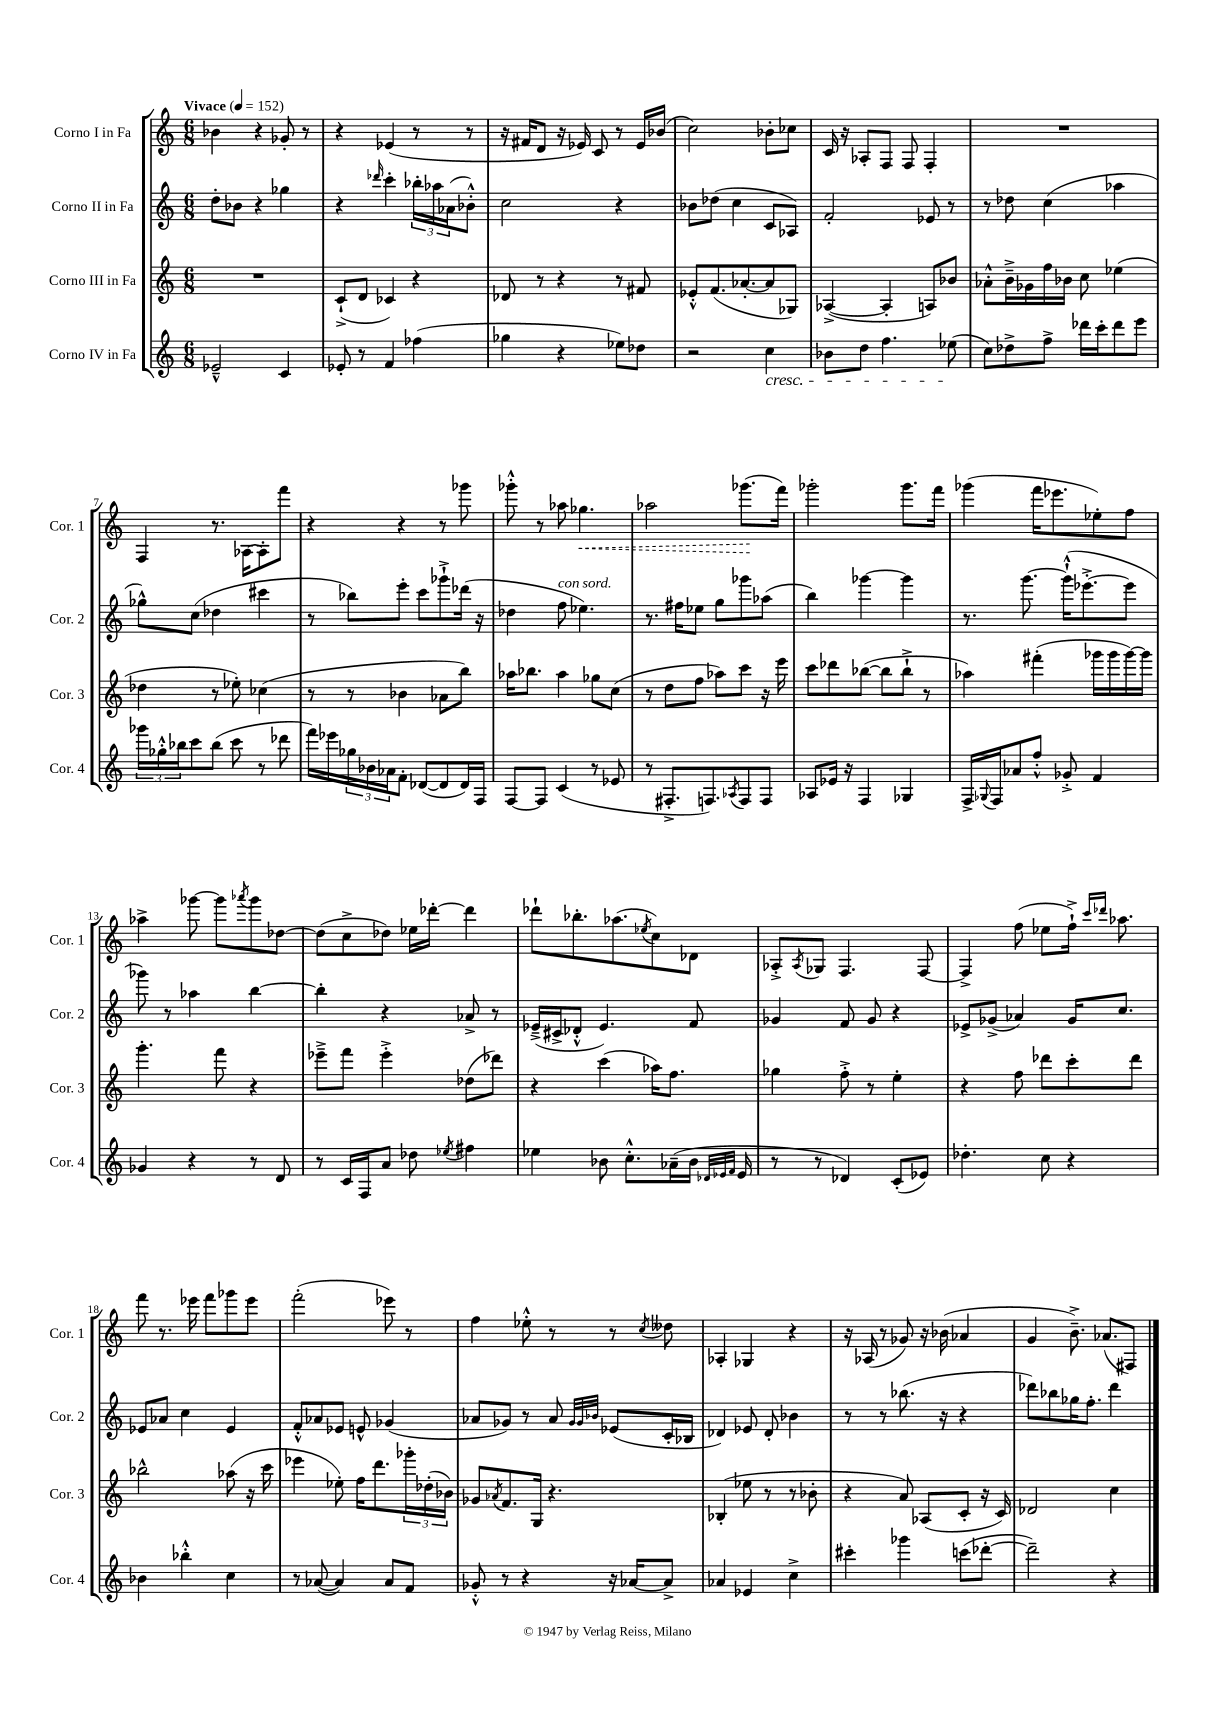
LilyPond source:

<<
\new StaffGroup <<
\new Staff = "s0" \with { instrumentName = "Corno I in Fa" shortInstrumentName = "Cor. 1" } {
    \clef treble \key c \major \numericTimeSignature \time 6/8 \tempo "Vivace" 4 = 152
    bes'4 r4 ges'8-. r8 |
    r4 ees'4( r8 r8 |
    r16 fis'16 d'8 r16 ees'16) c'8 r8 ees'16 bes'16( |
    c''2) bes'8-. ces''8 |
    c'16 r16 aes8-. f8 f8 f4-. |
    R2. |
    f4 r8. aes16~ aes8-. f'''8 |
    r4 r4 r8 ges'''8 |
    ges'''8-.-^ r8 aes''8 \once \override Hairpin.style = #'dashed-line ges''4.\< |
    aes''2 ges'''8.\!( f'''16) |
    ges'''2-. ges'''8. f'''16 |
    ges'''4( f'''16 ees'''8. ees''8-.) f''8 |
    aes''4-> ges'''8~ ges'''8 \acciaccatura { aes'''8 } ges'''8 des''8~ |
    des''8( c''8-> des''8) ees''16 des'''16~-. des'''4 |
    des'''8-! bes''8.-. aes''8.( \acciaccatura { ees''8 } c''8) des'8 |
    aes8-.-> \acciaccatura { aes8 } ges8 f4. f8~ |
    f4-> f''8( ees''8 f''16-!->) \grace { c'''16 des'''16 } aes''8. |
    f'''8 r8. ees'''16 f'''8 ges'''8 ees'''8 |
    f'''2-.( ees'''8) r8 |
    f''4 ees''8-.-^ r8 r8 \acciaccatura { c''8 } deses''8 |
    aes4-. ges4 r4 |
    r16 aes16( r8 ges'8) r16 bes'16( aes'4 |
    g'4 b'8.--->) aes'8.( fis8) \bar "|." |
}
\new Staff = "s1" \with { instrumentName = "Corno II in Fa" shortInstrumentName = "Cor. 2" } {
    \clef treble \key c \major \numericTimeSignature \time 6/8
    d''8-. bes'8 r4 ges''4 |
    r4 \grace { des'''16 } c'''4-. \tuplet 3/2 { bes''16-. aes''16 aes'16( } bes'8-.-^) |
    c''2 r4 |
    bes'8 des''8( c''4 c'8 aes8) |
    f'2-. ees'8 r8 |
    r8 des''8 c''4( aes''4 |
    ges''8-^) c''8( des''4 cis'''4 |
    r8 bes''8) e'''8-. c'''8 ges'''8-!-> des'''16( r16 |
    des''4 f''8^\markup { \italic "con sord." } ees''4.) |
    r8. fis''16 ees''8 g''8 ges'''8 aes''8( |
    b''4) ges'''4~ ges'''4 |
    r8. g'''8.~ g'''16-!-^( ees'''8.~-.-> ees'''8 |
    ges'''8) r8 aes''4 b''4~ |
    b''4-. r4 aes'8-> r8 |
    ees'16--->( cis'16-> des'8-.-^ ees'4.) f'8 |
    ges'4 f'8 ges'8 r4 |
    ees'8-> ges'8->( aes'4) ges'16 c''8. |
    ees'8 aes'8 c''4 ees'4 |
    f'8-.-^ aes'8 ees'8 e'8-^ ges'4( |
    aes'8 ges'8) r8 aes'8 \grace { ges'32 ges'32 bes'32 } ees'8( c'16-. bes16 |
    des'4) ees'8 des'8-. bes'4 |
    r8 r8 bes''8.( r16 r4 |
    des'''8) bes''8 ges''16 f''8.-. des'''4 \bar "|." |
}
\new Staff = "s2" \with { instrumentName = "Corno III in Fa" shortInstrumentName = "Cor. 3" } {
    \clef treble \key c \major \numericTimeSignature \time 6/8
    R2. |
    c'8-!->( d'8 ces'4) r4 |
    des'8 r8 r4 r8 fis'8 |
    ees'8-.-^ f'8.( aes'8.~-. aes'8 ges8) |
    aes4~->( aes4-. a8) bes'8 |
    aes'8-.-^ b'16---> ges'16 f''16 bes'16 c''8 ees''4( |
    des''4 r8 ees''8-.) ces''4( |
    r8 r8 bes'4 aes'8 b''8) |
    aes''16 bes''8. aes''4 ges''8 c''8( |
    r8 d''8 f''8 aes''8) c'''8 r16 e'''16 |
    c'''8 des'''8 bes''8~( bes''8 bes''8-!-> r8 |
    aes''4) fis'''4-.( ges'''16 ges'''16 ges'''16~) ges'''16 |
    g'''4.-. f'''8 r4 |
    ees'''8---> f'''8 ees'''4-.-> des''8( des'''8) |
    r4 c'''4( aes''16) f''8. |
    ges''4 f''8-.-> r8 e''4-. |
    r4 f''8 des'''8 c'''8-. des'''8 |
    bes''2-^ aes''8( r16 c'''16 |
    ees'''4 ees''8-.) f''16 d'''8. \tuplet 3/2 { ges'''16-. des''16-.( bes'16) } |
    ges'8 \acciaccatura { aes'8 } f'8. g16 r4. |
    bes4-.( ees''8 r8 r8 bes'8-. |
    r4 a'8) aes8( c'8-. r16 c'16) |
    des'2 c''4 \bar "|." |
}
\new Staff = "s3" \with { instrumentName = "Corno IV in Fa" shortInstrumentName = "Cor. 4" } {
    \clef treble \key c \major \numericTimeSignature \time 6/8
    ees'2---^ c'4 |
    ees'8-. r8 f'4 fes''4( |
    ges''4 r4 ees''8) des''8 |
    r2 c''4\cresc |
    bes'8 d''8 f''4. ees''8\!( |
    c''8) des''8-> f''8-> des'''16 c'''16-. des'''8 e'''8 |
    \tuplet 3/2 { ges'''16 ges''16-.-^ bes''16 } c'''8 bes''8( c'''8 r8 des'''8 |
    f'''16) ees'''16 \tuplet 3/2 { ges''16 bes'16 aes'16 } f'8-. des'8~( des'8 des'16) f16 |
    f8~ f8 c'4( r8 ees'8 |
    r8 fis8.-.-> f8.) \acciaccatura { aes8 } f8 f8 |
    aes8 ees'16 r16 f4 ges4 |
    f16-> \appoggiatura { ges8 } f16 aes'8 f''8-.-^ ges'8-.-> f'4 |
    ges'4 r4 r8 d'8 |
    r8 c'16 f16 a'8 des''8 \acciaccatura { ees''8 } fis''4 |
    ees''4 bes'8 c''8.-.-^ aes'16--( bes'16 \grace { des'32 ees'32 f'32 } ees'16 |
    r8 r8 des'4) c'8-.( ees'8) |
    des''4.-. c''8 r4 |
    bes'4 bes''4-.-^ c''4 |
    r8 aes'8~( aes'4) aes'8 f'8 |
    ges'8-.-^ r8 r4 r16 aes'16~ aes'8-> |
    aes'4 ees'4 c''4-> |
    cis'''4-. ges'''4 c'''8( des'''8~-. |
    des'''2--) r4 \bar "|." |
}
>>
>>
